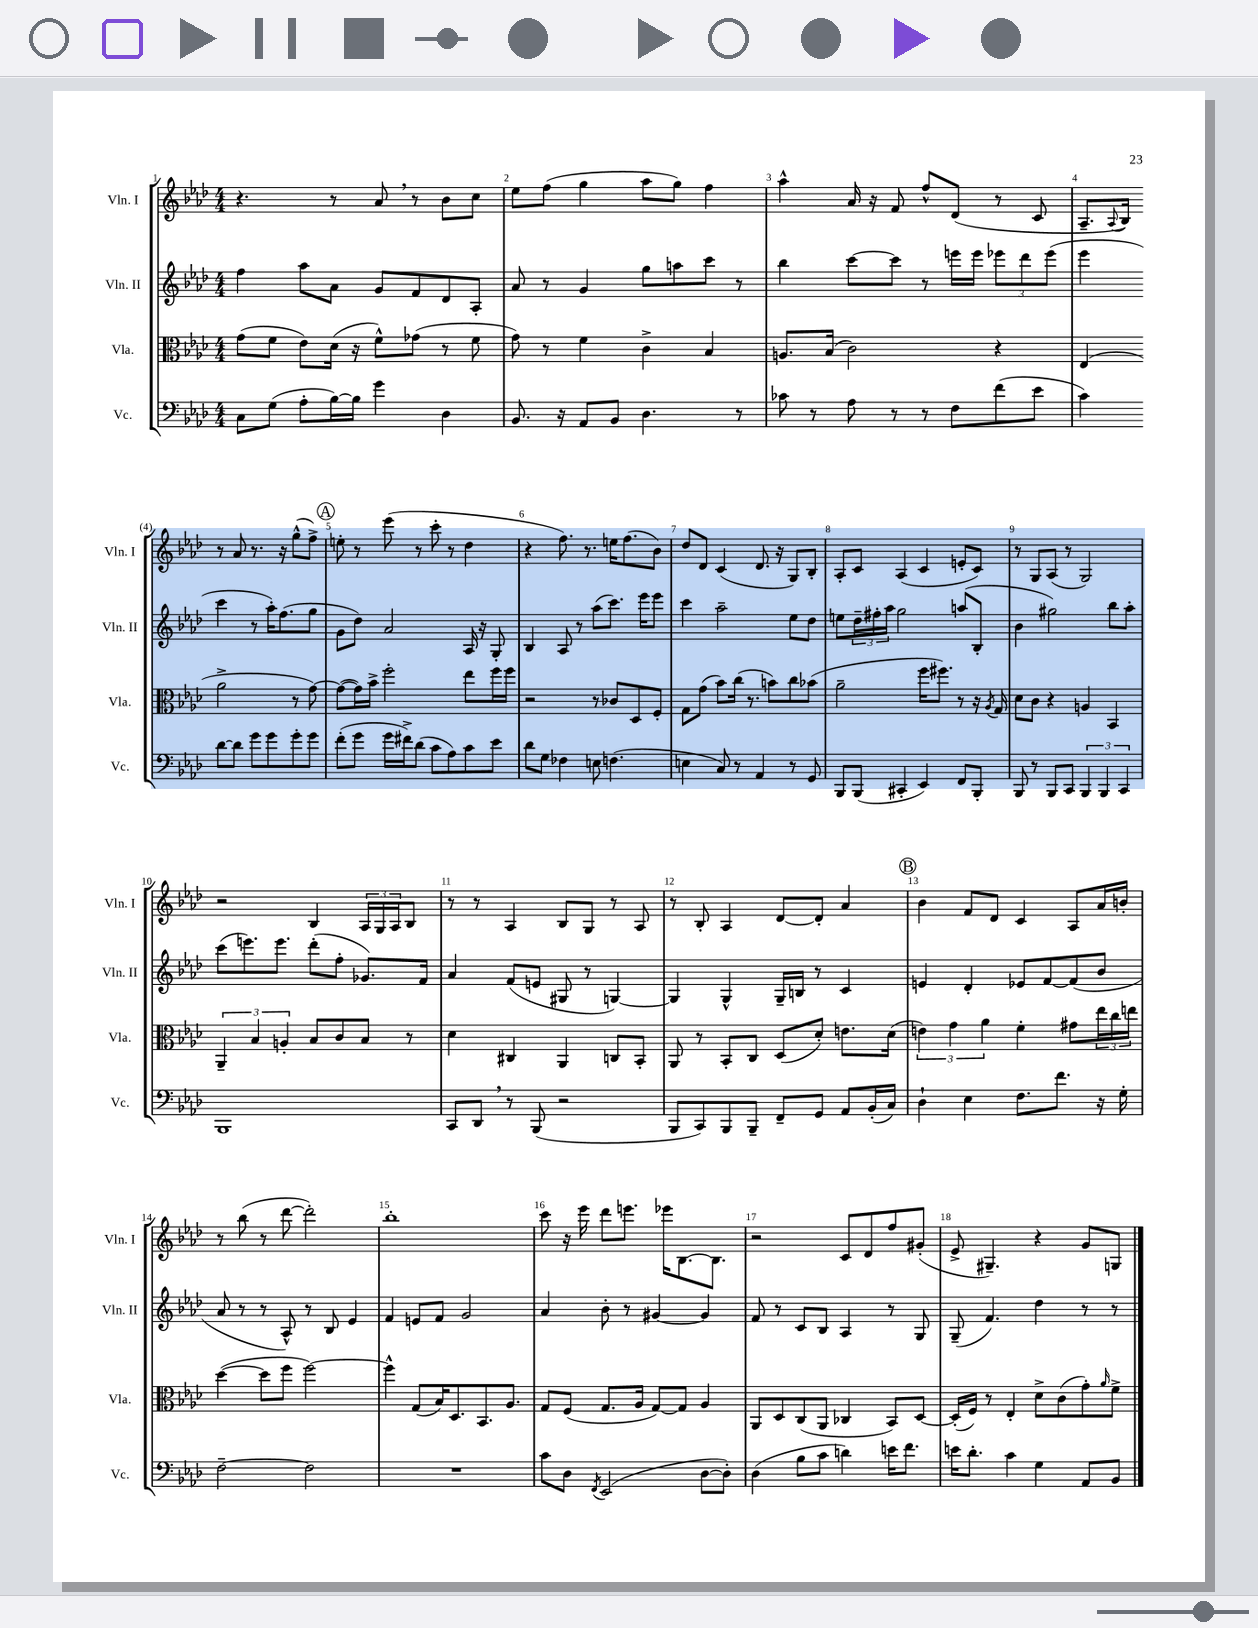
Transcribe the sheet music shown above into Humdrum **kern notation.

**kern	**kern	**kern	**kern
*staff4	*staff3	*staff2	*staff1
*clefF4	*clefC3	*clefG2	*clefG2
*k[b-e-a-d-]	*k[b-e-a-d-]	*k[b-e-a-d-]	*k[b-e-a-d-]
*M4/4	*M4/4	*M4/4	*M4/4
8C	(8g	4ff	4.r
(8G	8f	.	.
8A-'	8e-)	8aa-	.
[16B-)	(16d-	8a-	8r
16B-]	16r	.	.
4g	8f^^)	8g	8a-
.	(8g-	8f	8r
4D-	8r	8d-	8b-
.	8f	8A-'	8cc
=	=	=	=
8.BB-	8g)	8a-	8ee-
.	8r	8r	(8ff
16r	.	.	.
8AA-	4f	4g	4gg
8BB-	.	.	.
4.D-	4c^	8gg	8aa-
.	.	8aa	8gg)
.	4B-	8ccc	4ff
8r	.	8r	.
=	=	=	=
8c-	8.A	4bb-	4aa-^^
8r	.	.	.
.	(16B-	.	.
8A-	2c)	[8ccc	16a-
.	.	.	16r
8r	.	8ccc]	8f
8r	.	8r	8ff^^
8F	.	16eee	(8d-
.	.	16eee	.
(8f	4r	12eee-	8r
.	.	12ddd-	.
8e-	.	.	8c
.	.	(12eee-	.
=	=	=	=
4c)	(4E-	4eee-	8.A-~
.	.	.	8qqA-
.	.	.	16B-)
[8d-	2a-^	4ccc	8r
8d-]	.	.	8a-
8g	.	8r	8.r
8g	.	16aa-')	.
.	.	(8.ff	16r
8g'	8r	.	(8gg^^
8g	[8g)	8gg	8ff^)
=	=	=	=
(8f'	(8g_	8g	8ee'
8g	16g])	8dd-)	8r
.	16b-^	.	.
16g	2ff'	2a-	(8eee-
16f#^)	.	.	.
(8d-	.	.	8r
8c	.	.	8ccc'
8A-)	.	.	8r
8c	8ee-	16A-	4dd-
.	.	16r	.
8e-	16ff	8G'	.
.	16ff	.	.
=	=	=	=
8d-	2r	4B-	4r
8G	.	.	.
4F-	.	8A-	8.ff)
.	.	8r	.
.	.	.	8.r
8E	8r	(8aa-	.
(4.F	8c-	8.ccc)	16ee
.	.	.	(8.ff
.	8D-	.	.
.	.	16eee-	.
.	8F'	8eee-	8b-)
=	=	=	=
4E	8G	4ccc	8dd-
.	(8g	.	8d-
8C)	8b-)	2aa-~	(4c
8r	(16cc	.	.
.	8.r	.	.
4AA-	.	.	8.d-
.	8b)	.	.
.	.	.	16r
8r	8cc	8ee-	8G)
8GG	(8b-	8dd-	8B-'
=	=	=	=
8BBB-	2a-~	8ee	8A-'
(8BBB-	.	24dd-~	8c
.	.	24ff#'	.
.	.	24aa-	.
4CC#'	.	2gg	(4A-
4EE-)	16ff	.	4c
.	8.ff#)	.	.
8FF	8r	(8aa	8e'
8BBB-'	16r	8B-'	8c)
.	8qA-	.	.
.	16G	.	.
=	=	=	=
8BBB-	8d-	4b-	8r
8r	8c	.	8G
8BBB-	4r	2gg#)	(8A-
8CC	.	.	8r
6BBB-	4A	.	2G)
6BBB-	.	.	.
.	4BB-	8bb-	.
6CC	.	.	.
.	.	8aa-'	.
=	=	=	=
1BBB-	6AA-~	(8ccc	2r
.	.	8.eee)	.
.	6B-	.	.
.	.	8.eee	.
.	6A'	.	.
.	8B-	(8ddd-'	4B-
.	8c	8ff'	.
.	8B-	8.g-)	24A-
.	.	.	24G
.	.	.	24A-
.	8r	.	8B-
.	.	16f	.
=	=	=	=
8CC	4d-	4a-	8r
8DD-	.	.	8r
8r	4C#	(8f	4A-
(8BBB-	.	8e	.
2r	4AA-	8G#	8B-
.	.	8r	8G
.	8C	[4G)	8r
.	8BB-'	.	8A-
=	=	=	=
8BBB-	8AA-	4G]	8r
8CC)	8r	.	8B-'
8BBB-	8BB-'	4G^^	4A-
8BBB-~	8C	.	.
8FF~	(8D-	16G~	[8d-
.	.	16B	.
8GG	8d-')	8r	8d-']
8AA-	8.e	4c	4a-
(16BB-'	.	.	.
16C)	(16d-	.	.
=	=	=	=
4D-`	6e)	4e	4b-
.	6g	.	.
4E-	.	4d-'	8f
.	6a-	.	.
.	.	.	8d-
8.F	4f'	8e-	4c
.	.	[8f	.
8.f	.	.	.
.	8g#	(8f]	8A-
16r	24ee-	8b-	16a-
.	24cc	.	.
16G'	.	.	16b'
.	24ee	.	.
=	=	=	=
[2F~	([4dd-	8a-	8r
.	.	8r	(8bb-
.	8dd-]	8r	8r
.	8ff	8A-^^)	[8ddd-
2F]	[2ff)	8r	2ddd-'])
.	.	8B-	.
.	.	4e-	.
=	=	=	=
1r	4ff^^]	4f	1bb-'
.	(8G	8e	.
.	16B-)	8f	.
.	8.D-	.	.
.	.	2g	.
.	8.BB-	.	.
.	8.A-	.	.
=	=	=	=
8c	8G	4a-	8ccc
8D-	(8F	.	16r
.	.	.	16eee-
8qFF	.	.	.
(2EE-	8.G	8b-'	8ddd-
.	.	8r	8.eee
.	16A-	.	.
.	[8G)	[4g#	.
.	.	.	16eee-
.	8G]	.	[8.B-
[8D-	4A-	4g#]	.
.	.	.	8.B-]
8D-'])	.	.	.
=	=	=	=
(4D-	8AA-	8f	2r
.	8D-	8r	.
8B-	(8C	8c	.
8c	8AA-	8B-	.
4d)	4C-	4A-	8c
.	.	.	8d-
16e	8BB-)	8r	8ff
8.f	.	.	.
.	[8D-	8G	(8g#'
=	=	=	=
16e	(16D-']	(8G~	8e-^
8.d-'	16F)	.	.
.	8r	4.f)	4.G#~)
4c	4E-'	.	.
4G	8d-^	4dd-	4r
.	(8c	.	.
8AA-	8g')	8r	8g
.	16qqa-	.	.
8BB-	8f^	8r	8G
==	==	==	==
*-	*-	*-	*-
